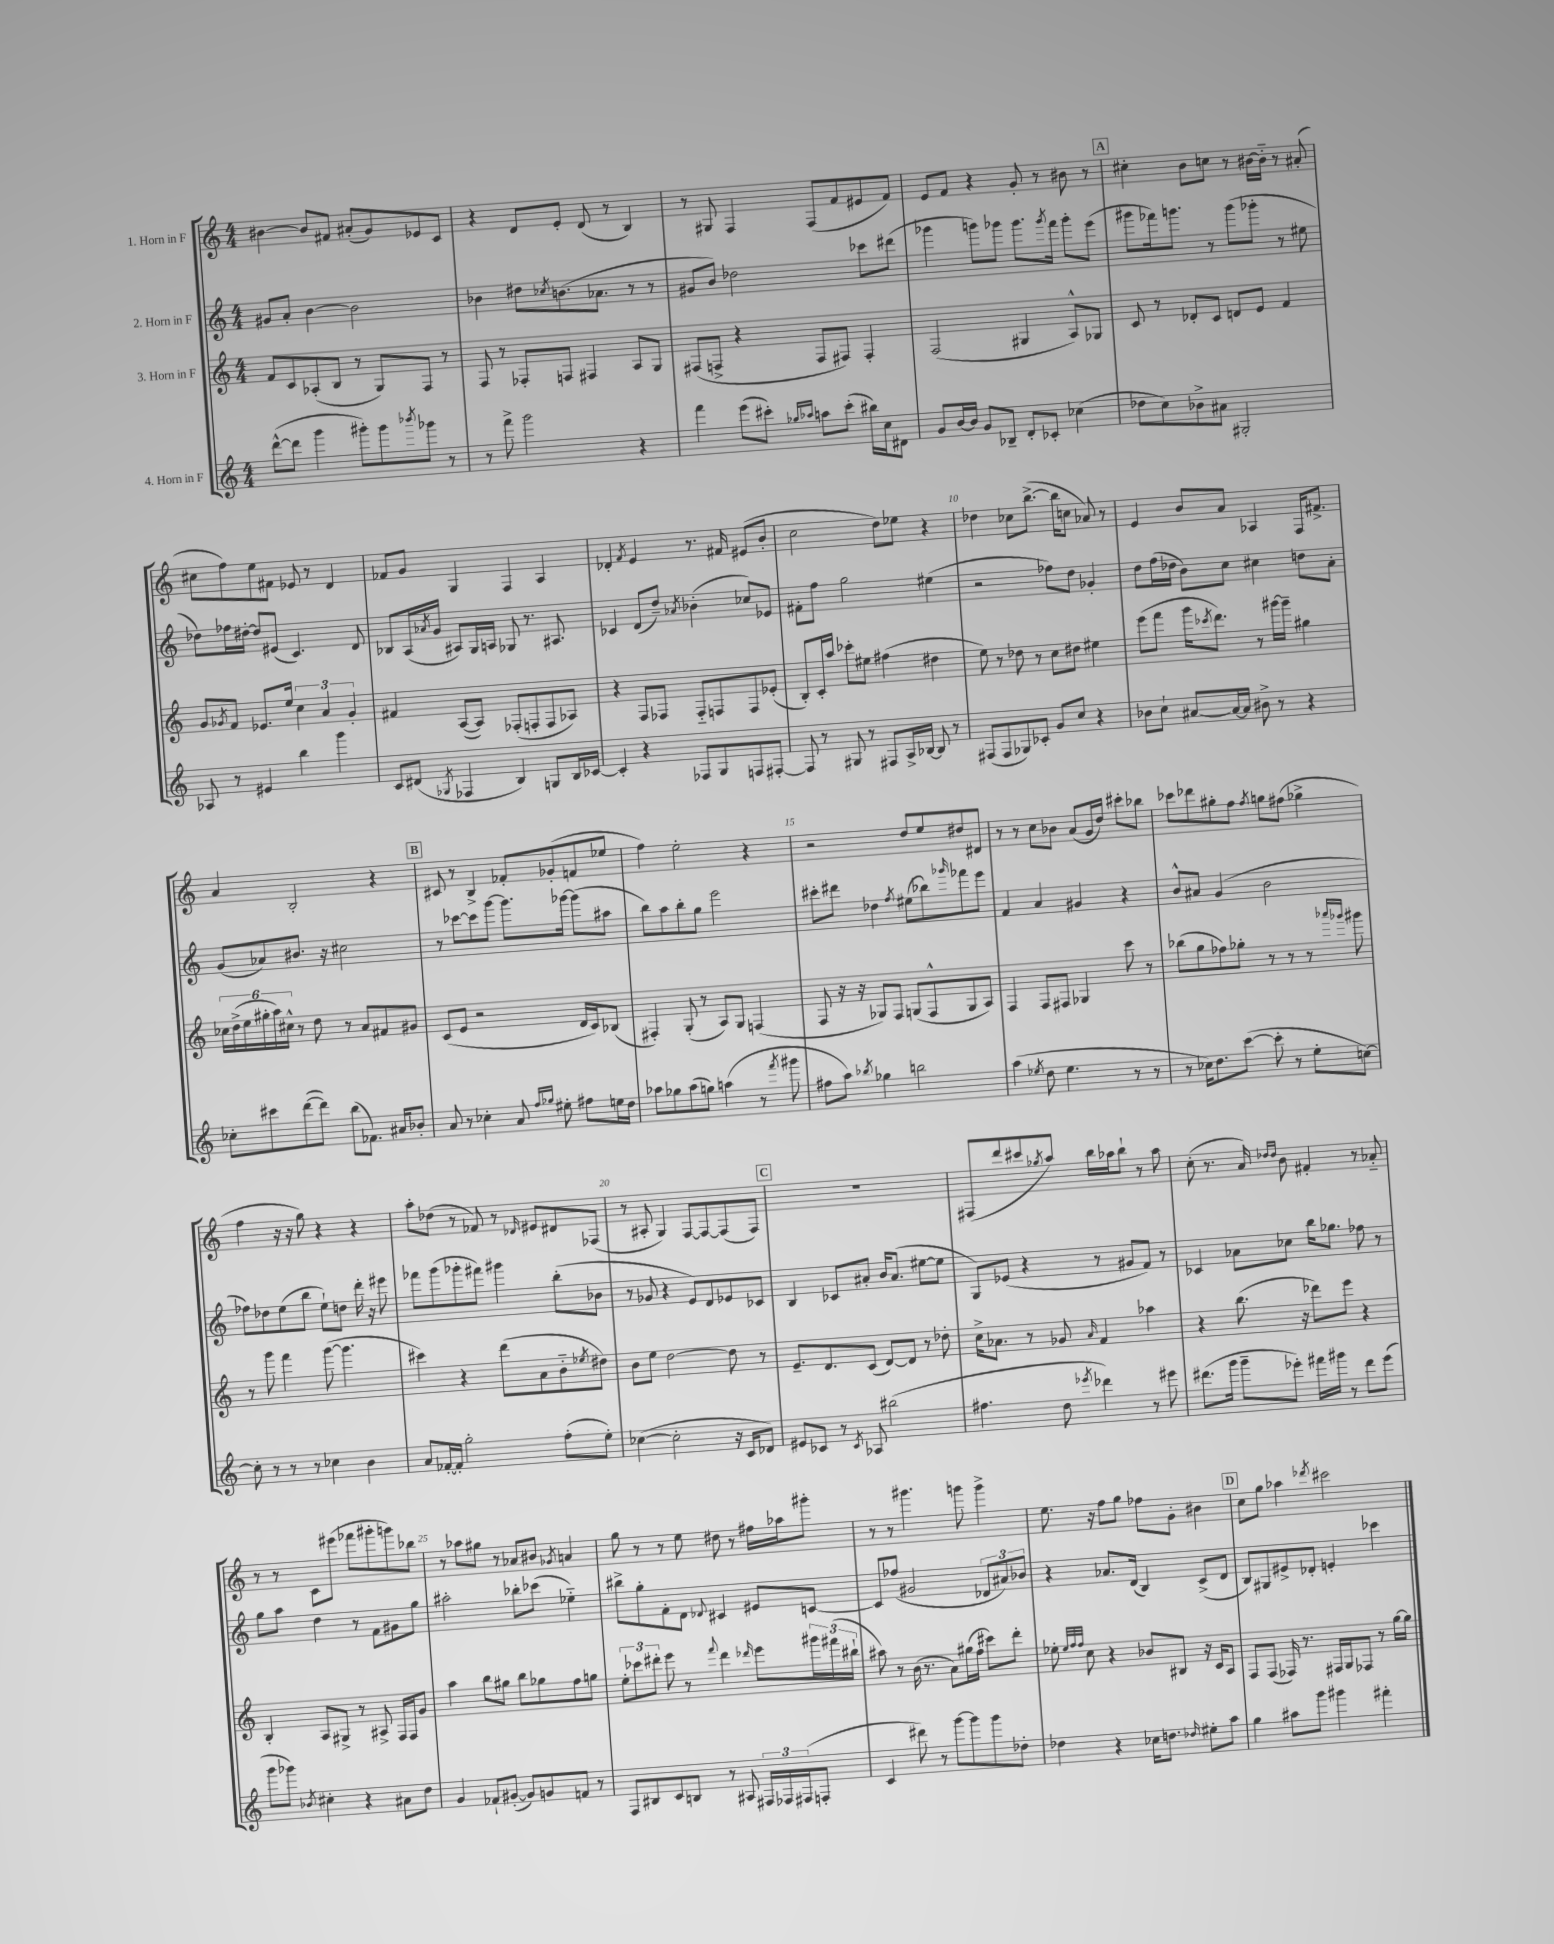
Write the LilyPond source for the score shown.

<<
\new StaffGroup <<
\new Staff = "s0" \with { instrumentName = "1. Horn in F" } {
    \clef treble \key c \major \numericTimeSignature \time 4/4
    bis'4~ bis'8 fis'8 ais'8-.( g'8) ees'8 c'8 |
    r4 d'8 e'8-. d'8( r8 b4) |
    r8 gis8 f4 f8( f'8 eis'8 f'8) |
    e'8 f'8 r4 g'8-. r8 bis'8 r8 |
    \mark \markup { \box "A" } cis''4-. b'8 c''8 r8 bis'16~ bis'16-_ r8 ais'8-.( |
    cis''8 f''8) e''8 fis'8 ees'8 r8 d'4 |
    fes'8 g'8 g4 f4 a4 |
    des'4-. \acciaccatura { f'8 } e'4 r8. fis'16 eis'8( b'8-. |
    c''2 d''8) ees''8 r4 |
    des''4 ces''8 b''8.~->( b''16 c''8 aes'8) r8 |
    e'4 b'8 a'8 aes4 f16 fis'8.-> |
    a'4 b2-. r4 |
    \mark \markup { \box "B" } cis'8 r8 b4-> fes'8-. ges'8-.( f'8 ees''8 |
    f''4) e''2-. r4 |
    r2 d''8 e''8 dis''8 dis'8 |
    r8 r8 c''8 bes'8 a'8( g'16 d''16) cis'''8-. bes''8 |
    ces'''8 des'''8 gis''8-. f''8 \acciaccatura { f''8 } g''8 fis''8( ges''4-> |
    f''4 r16 r16 g''8) r4 r4 |
    a''8-. des''8( r8 fes'8) r8 \grace { des'16 } eis'8 dis'8 fes8( |
    r8 ais8-. g4) f8~ f8~ f8( f8) |
    \mark \markup { \box "C" } R1 |
    fis8( d'''8 cis'''8 \acciaccatura { ges''8 } a''8) b''16 aes''16 b''8-! r8 aes''8 |
    c''8-.( r8. a'16) \grace { des''16 des''16 } b'8 fis'4-. r8 aes'8-_ |
    r8 r8 c'8 eis'''8( fes'''8 gis'''8-. g'''8) bes''8 |
    r8 aes''8 gis''8 r8 aes'8 bis'8 \acciaccatura { ges'8 } a'4 |
    g''8 r8 r8 e''8 dis''8 r8 fis''16 aes''16 gis'''8-. |
    r8 r8 gis'''4. g'''8 g'''4-> |
    e''8. r16 f''8 g''8 fes''8 g'8-. bis'4 |
    \mark \markup { \box "D" } c''8 g''8 aes''4 \acciaccatura { des'''8 } cis'''2 \bar "|." |
}
\new Staff = "s1" \with { instrumentName = "2. Horn in F" } {
    \clef treble \key c \major \numericTimeSignature \time 4/4
    gis'8 a'8-. b'4~ b'2 |
    bes'4 dis''8 \acciaccatura { ces''8 } b'8.( aes'8. r8 r8 |
    gis'8 b'8) des''2 ces'''8 dis'''8( |
    ges'''4 g'''8) ges'''8 ges'''8. \acciaccatura { ges'''8 } f'''16 ges'''8-. e'''8( |
    \mark \markup { \box "A" } gis'''8 fes'''16) g'''8. r8 g'''8( ges'''8-. r8 eis''8 |
    des''8) fes''16 dis''16~-. dis''8 eis'8( c'4.) d'8 |
    bes8 a16( \acciaccatura { aes'8 } g'16 ais8) g16 a16 ges8 r8. ais8. |
    ces'4 d'8( d''8--) \acciaccatura { aes'8 } bes'4-.( ces''8) ees'8 |
    fis'8-. f''8 g''2 eis''4( |
    r2 fes''8) d''8 ges'4-. |
    d''8 f''16( des''16 b'8) c''8 cis''4 d''8 a'8-. |
    g'8( aes'8) bis'8. r16 cis''2 |
    \mark \markup { \box "B" } r8 ces'''8~ ces'''8 g'''8~ g'''8. ges'''16~ ges'''8( ais''8 |
    b''8) a''8 b''8-. g''8 e'''2 |
    cis'''8-. dis'''8 des''4 \acciaccatura { f''8 } eis''8( bes''8) \grace { ges'''16 } fes'''8 e'''8 |
    f'4 a'4 gis'4 r4 |
    b'8-^ ais'8 g'4( b'2 |
    fes''8) des''8 e''8( b''8 e''8-!) d''8 d'''16-. r16 eis'''8 |
    fes'''8 g'''8( ges'''8-. fis'''8) gis'''4 b''8-.( bes'8 |
    r8 ges'8 r4 e'8) d'8 ees'8 ces'8 |
    \mark \markup { \box "C" } b4 ces'8 ais'8-. b'16 ais'8.( eis''8~ eis''8 |
    g8) ees'8( r4 r8 gis'8 f'8) r8 |
    ces'4 aes'8 ces''8 b''16 ges''8. fes''8 r8 |
    g''8 a''8 d''4 r8 f'8 gis'8 g''8 |
    ais''2-. bes''8-. ces'''8( ees''4-_) |
    bis''8-> g''8-. f'8-. d'8 \appoggiatura { des'8 } cis'4 eis'8 c'8~ |
    c'8 fes''8( gis'2 \tuplet 3/2 { des'8 ais'8) bes'8 } |
    r4 aes'8. d'16( b4) c'8->( d'8 |
    \mark \markup { \box "D" } b8) gis8 eis'8-> des'8-. e'4-. ces'''4 \bar "|." |
}
\new Staff = "s2" \with { instrumentName = "3. Horn in F" } {
    \clef treble \key c \major \numericTimeSignature \time 4/4
    f'8 c'8 aes8-.( b8 r8 g8) f8 r8 |
    f8 r8 fes8-. f8 fis4 a8 g8 |
    fis8( f8-> r4 f8 fis8) fis4-. |
    f2( gis4 a8-^) ges8 |
    \mark \markup { \box "A" } c'8 r8 des'8-. c'8 d'8 e'8 f'4 |
    g'8 \acciaccatura { ges'8 } f'8 ees'8. e''16 \tuplet 3/2 { c''4 a'4 ges'4-. } |
    fis'4 a8~( a8) fes8-.( f8-. f8 aes8) |
    r4 f8 fes8 fes8-_ f8 f8 ees'8-.( |
    b8-.) c'16-. a''16 ces'''8-. eis''8 fis''4( dis''4 |
    e''8) r8 des''8 r8 c''8 dis''8 eis''4 |
    e'''8( f'''8 g'''16 \acciaccatura { ces'''8 } d'''8.) r8 gis'''16~ gis'''16-- gis''4 |
    \tuplet 6/4 { ces''16 d''16->( e''16 gis''16-. a''16) cis''16-^ } r8 d''8 r8 a'8 fis'8 gis'8 |
    \mark \markup { \box "B" } c'8( e'8 r2 d'16 c'16) bes8( |
    fis4-.) g8-.( r8 a8) g8 f4( |
    f8 r16 r16 ges8) f8 g8( f8-^ g8 a8) |
    f4 f8 fis8 ges4 c'''8 r8 |
    bes''8( g''8 fes''8) ges''8-. r8 r8 r8 \grace { aes'''16 ges'''16 } gis'''8 |
    r8 g'''8 f'''4 g'''8~( g'''4. |
    cis'''4) r4 d'''8( a'8 b'8-_ \acciaccatura { ees''8 } dis''8) |
    b'8 e''8 d''2~ d''8 r8 |
    \mark \markup { \box "C" } e'8.-- d'8. c'8( d'8~) d'8 r8 des''8-. |
    c''16-> aes'8. r8 ges'8 \grace { aes'16 } f'4 aes''4 |
    r4 b''8.( r16 des'''8) e'''8 r4 |
    b4-. a8 gis8-> r8 ais8-> f16 f16 g'8 |
    a''4 b''8 gis''8 b''8 ges''8 f''8 g''8 |
    \tuplet 3/2 { e''8-. ces'''8 dis'''8-. } e'''8 r8 \appoggiatura { f'''8 } dis'''4 \grace { des'''16 } e'''8 \tuplet 3/2 { gis'''16 fis'''16( bis''16-! } |
    ais''8) r8 b'16( r8. a'8) gis''16( f''16 cis'''8) d'''8-. |
    ees''8-. \grace { ees''32 f''32 f''32 } c''8 r4 bes'8 bis8 r16 c'16 a8 |
    \mark \markup { \box "D" } f8 f8( fes16) r8. fis16 g16 fes8 r8 g''16~ g''16 \bar "|." |
}
\new Staff = "s3" \with { instrumentName = "4. Horn in F" } {
    \clef treble \key c \major \numericTimeSignature \time 4/4
    d'''8~-^( d'''8 g'''4 gis'''8-.) gis'''8 \acciaccatura { bes'''8 } ges'''8 r8 |
    r8 f'''8-> g'''2 r4 |
    f'''4 e'''8( cis'''8-.) \grace { ges''16 aes''16 } a''8 cis'''8-.( bis''16) c''16 dis'8 |
    g'8 b'16~ b'16 g'8 bes8-- d'8-. ces'8-. ces''4( |
    \mark \markup { \box "A" } des''8 c''8) bes'8-> ais'8 gis2-. |
    aes8 r8 eis'4 b''4 g'''4 |
    c'8 dis'8( \acciaccatura { ges8 } fes4 b4) g8 b16 ces'16~ |
    ces'4-. r4 fes8 g8 f8 fis8~-. |
    fis8 r8 gis8 r8 fis8 a16-> bes16~ bes8 r8 |
    fis8( fis8 ges8) ces'8-. g'8 c''8 r4 |
    bes'8 c''8-! ais'8~ ais'16~ ais'16 bis'8-> r8 r4 |
    ces''8-. cis'''8 d'''8~( d'''8) b''8( fes'8.) ais'16 bes'8-. |
    \mark \markup { \box "B" } a'8 r8 ces''4-. a'8 \grace { f''16 ges''16 } eis''8-. fis''8 e''16 d''16 |
    aes''8 ges''8 aes''8( g''8) a''4( r8 \acciaccatura { f'''8 } gis'''8 |
    fis''8 a''8) \acciaccatura { bes''8 } ges''4 b''2 |
    a''4( \acciaccatura { ees''8 } d''8 ees''4. r8 r8 |
    r8 ces''16) d''8. c'''8~( c'''8-. r8 e''8-. c''8~) |
    c''8-. r8 r8 r8 ces''4 b'4 |
    a'8 fes'16~-. fes'16-. g''2-. f''8-.( e''8-.) |
    ces''4~( ces''2-. r16 c'16 des'8) |
    \mark \markup { \box "C" } eis'8 ces'8 r8 \acciaccatura { ces'8 } aes8 bis''2( |
    fis''4. d''8 \acciaccatura { ees'''8 } des'''4) r8 eis'''8 |
    dis'''8.( g'''16 g'''8-- ees'''8-.) fis'''16 gis'''16 r8 dis'''8 ees'''8( |
    g'''8 ges'''8) \acciaccatura { bes'8 } cis''4-. r4 ais'8 d''8 |
    g'4 fes'8-! gis'8~-.( gis'8) g'8 f'8 r8 |
    f8 bis8 c'8 b8 r8 ais8 \tuplet 3/2 { fis16 fes16 fis16( } f8-. |
    c'4 dis'''8) r8 g'''8~ g'''8 g'''8 des''8-. |
    des''4 r4 ces''16 d''8. \grace { des''16 } eis''8-. a''8 |
    \mark \markup { \box "D" } g''4 ais''8 g'''8 gis'''4 fis'''4-. \bar "|." |
}
>>
>>
\layout { \context { \Score \override BarNumber.break-visibility = ##(#f #t #t) barNumberVisibility = #(every-nth-bar-number-visible 5) } }
